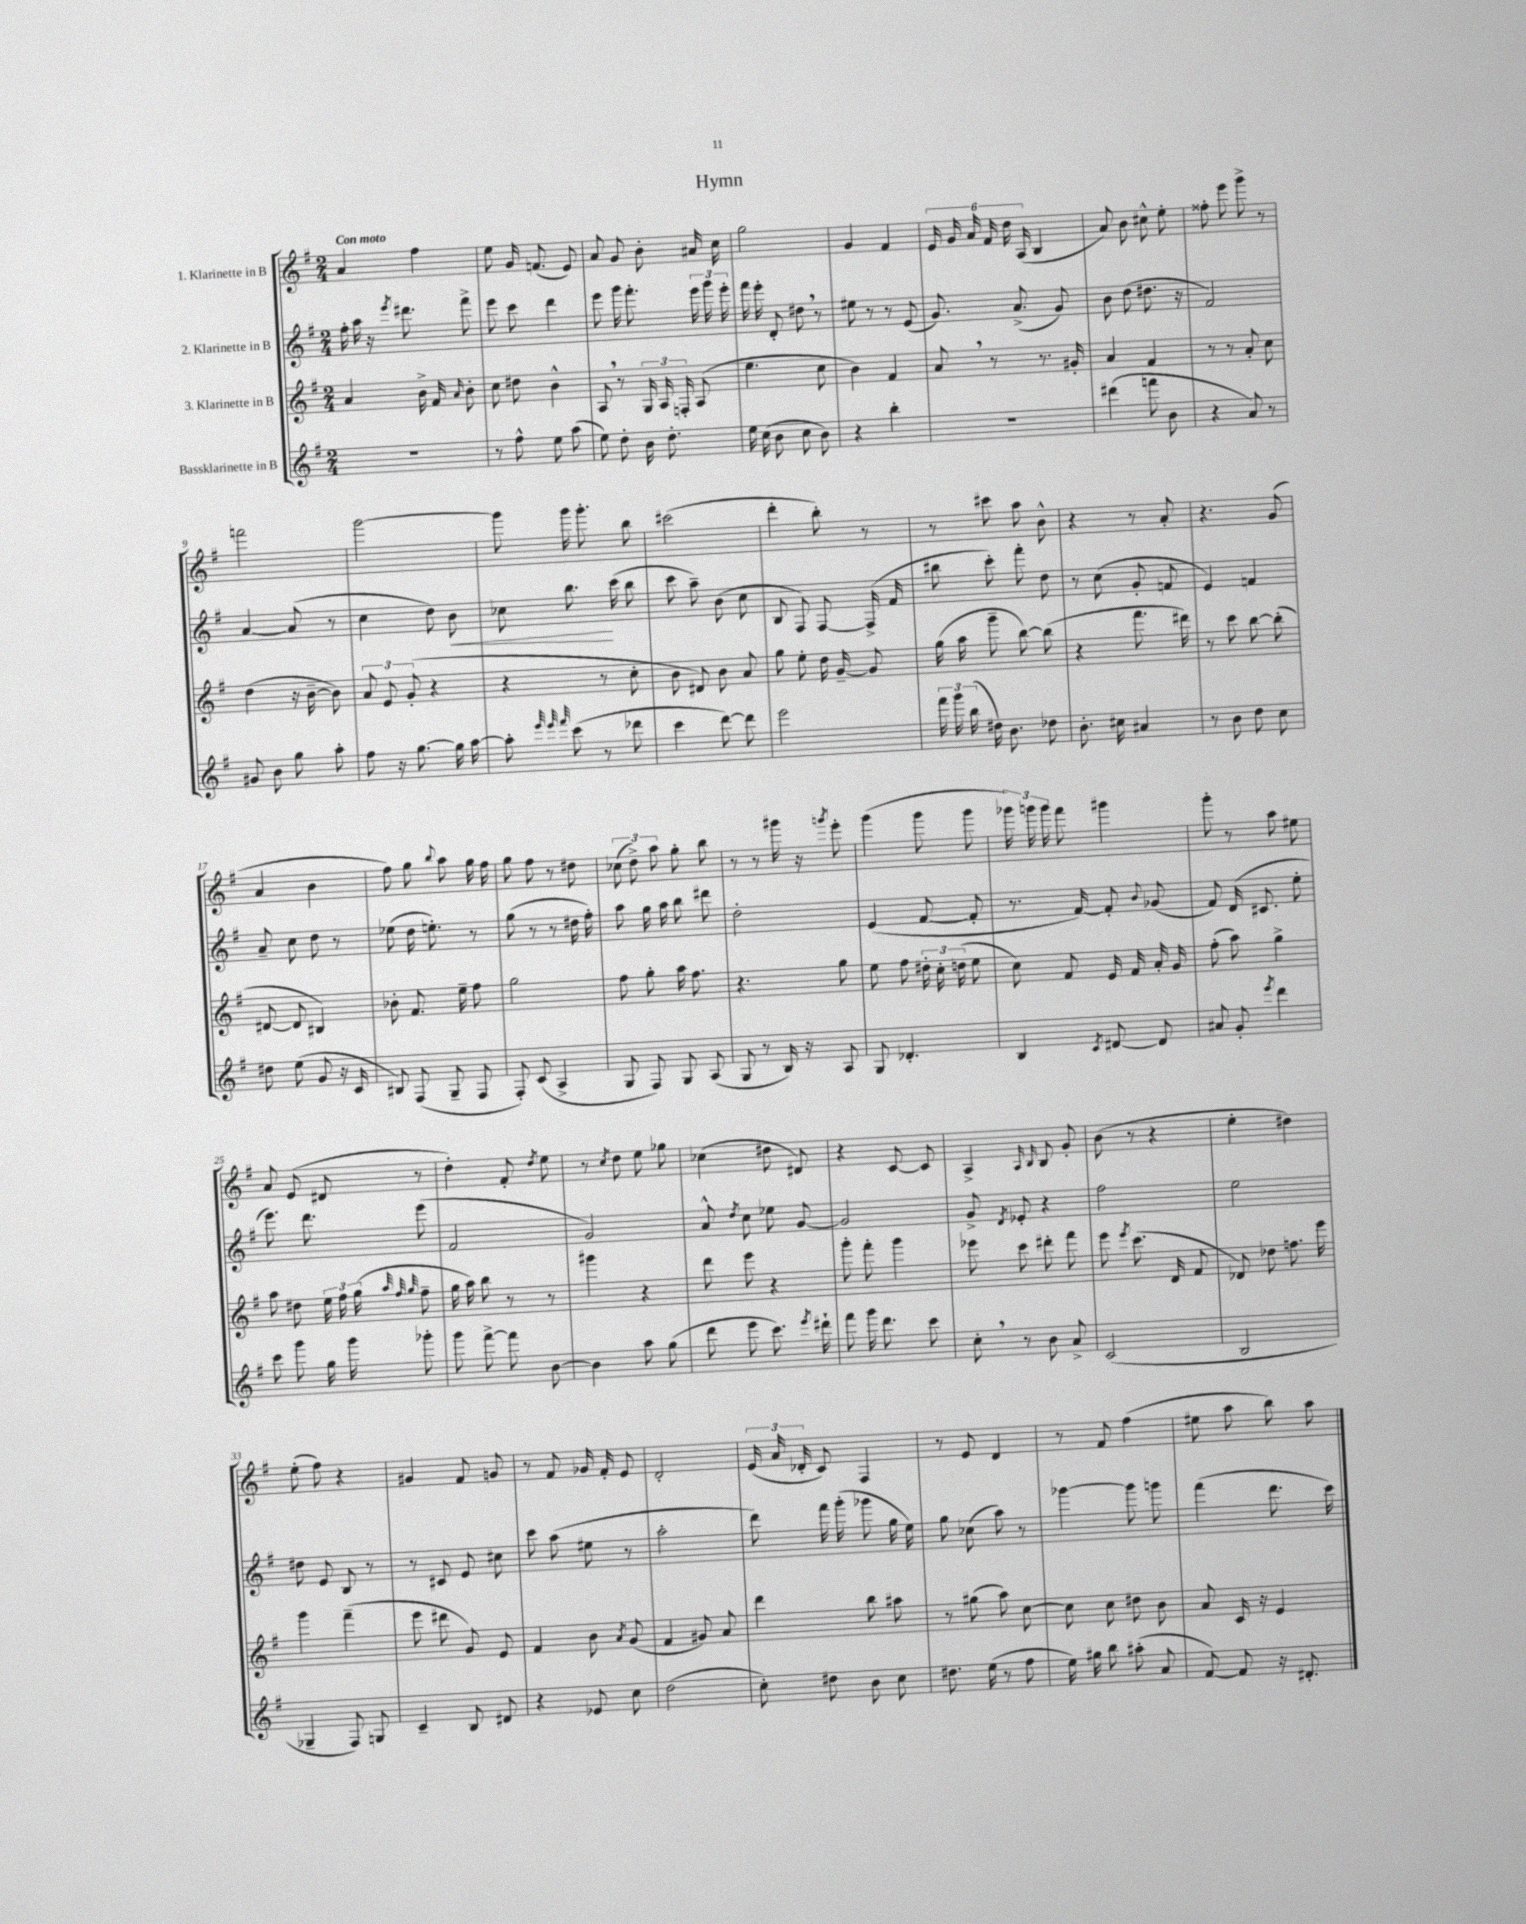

**kern	**kern	**kern	**dynam	**kern
*part4	*part3	*part2	*part2	*part1
*staff4	*staff3	*staff2	*staff2	*staff1
*I"Bassklarinette in B	*I"3. Klarinette in B	*I"2. Klarinette in B	*	*I"1. Klarinette in B
*clefG2	*clefG2	*clefG2	*	*clefG2
*k[f#]	*k[f#]	*k[f#]	*	*k[f#]
*M2/4	*M2/4	*M2/4	*	*M2/4
=1	=1	=1	=1	=1
!	!	!	!	!LO:TX:a:B:t=Con moto
2r	4a/	16ff#'\	.	4a/
.	.	16aa\	.	.
.	.	16r	.	.
.	.	8qeee/	.	.
.	.	8.ddd#X\	.	.
.	16b^\	.	.	4ff#\
.	16f#/	.	.	.
.	16qqa/	.	.	.
.	8b'\	8fff#^\	.	.
=2	=2	=2	=2	=2
8r	8cc\	8eee\	.	8ee\
8ff#^^\	8dd#X\	8ccc\	.	16g/
.	.	.	.	(8.fn/
8ee\	4b^^\	4ddd\	.	.
(8aa\	.	.	.	8e/)
=3	=3	=3	=3	=3
8ee\)	8A,/	8eee\	.	8a/
8dd'\	8r	16ggg\	.	8g/
.	.	8.fff#'\	.	.
16b\	24G/	.	.	8b'\
.	24A/	.	.	.
8.dd'\	.	.	.	.
.	24Fn'/	.	.	.
.	(8A/	24eee\	.	16a#X/
.	.	24ggg\	.	.
.	.	.	.	16cc\
.	.	24eee'\	.	.
=4	=4	=4	=4	=4
16ee\	4.ee\	16fff#\	.	2gg\
(16cc\	.	16eee'\	.	.
8b\	.	8d'/	.	.
8cc\	.	8dd#X,\	.	.
8b\)	8cc\	8r	.	.
=5	=5	=5	=5	=5
4r	4b\)	8ee#X\	.	4g/
.	.	8r	.	.
4bb'\	4f#/	8r	.	4f#/
.	.	(8e/	.	.
=6	=6	=6	=6	=6
2r	8a,/	8.g/)	.	24e/
.	.	.	.	24g/
.	.	.	.	24a/
.	8r	.	.	24f#/
.	.	.	.	24dd\
.	.	(8.a^/	.	.
.	.	.	.	(24A/
.	8.r	.	.	4B/
.	.	8g/)	.	.
.	16g#X'/	.	.	.
=7	=7	=7	=7	=7
(4ddd#X\	4a/	8b\	.	8a/)
.	.	(8dd\	.	8b\
8fffn\	4f#/	8.dd#X\	.	8cc#X^^\
8b\	.	.	.	8ee'\
.	.	16r	.	.
=8	=8	=8	=8	=8
4r	8r	2f#/)	.	8ff##X'\
.	8r	.	.	8eee\
8a/)	8a'/	.	.	8ggg^\
8r	8cc\	.	.	8r
!!LO:LB:g=z
=9	=9	=9	=9	=9
8g#X/	(4dd\	[4a/	.	2fffn\
8b\	.	.	.	.
8gg\	16r	(8a/]	.	.
.	[16b~\	.	.	.
8aa'\	8b\])	8r	.	.
=10	=10	=10	=10	=10
8ff#\	12a/	4cc\	.	[2ggg\
.	12e/	.	.	.
16r	.	.	.	.
.	(12g'/	.	.	.
[8.gg\	.	.	.	.
.	4r	8dd\)	.	.
!	!	!	!LO:HP:b	!
16gg\]	.	8b\	<	.
[16aa\	.	.	.	.
=11	=11	=11	=11	=11
8aa'\]	4r	8cc-X\	.	8ggg\]
32qqeee/	.	.	.	.
32qqeee/	.	.	.	.
32qqfff#/	.	.	.	.
(8ccc\	.	8.bb\	.	16ggg\
.	.	.	.	8.ggg'\
8r	8r	.	.	.
.	.	(16ccc\	[	.
8ddd-X\	8cc'\	8bb\	.	8bb\
=12	=12	=12	=12	=12
4ccc\	8b\	8ccc\	.	(2ccc#X\
.	8d#X/)	8aa~\)	.	.
[8ddd\)	8b\	(8b\	.	.
8ddd\]	8a/	8cc\	.	.
=13	=13	=13	=13	=13
2eee\	8gg\	8B/	.	4ddd'\
.	8ee'\	8F#/)	.	.
.	16dd\	[8F#/	.	8bb'\)
.	[16g~/	.	.	.
.	8g/]	(16F#^/]	.	8r
.	.	16f#/	.	.
=14	=14	=14	=14	=14
24fff#\	(16gg\	8bb#X\	.	8r
24ggg\	.	.	.	.
.	16aa\	.	.	.
(24bb\	.	.	.	.
16dd#X\)	8ggg~\	8ccc'\)	.	8ccc#X\
8.b\	.	.	.	.
.	[8bb\)	8fff#'\	.	8aa\
8dd-X\	(8bb\]	8dd\	.	8b^^\
=15	=15	=15	=15	=15
8.b'\	4r	8r	.	4r
.	.	(8cc\	.	.
16cc#X\	.	.	.	.
4a#X/	8.fff#\	8g'/	.	8r
.	.	8fn/	.	8a'/
.	16ddd#X\)	.	.	.
=16	=16	=16	=16	=16
8r	8r	4e/)	.	4.r
8b\	8ccc\	.	.	.
8dd\	[8bb\	4fn/	.	.
8cc\	(8bb'\]	.	.	(8g/
!!LO:LB:g=z
=17	=17	=17	=17	=17
8dd#X\	[8d#X/	8a~/	.	4a/
(8ee\	8d#/]	8cc\	.	.
8g/	4B#X/)	8dd\	.	4b\
16r	.	8r	.	.
16c/	.	.	.	.
=18	=18	=18	=18	=18
8B#X/)	8b-X'\	(8ee-X\	.	8ff#\)
(8F#/	8.f#/	16dd\	.	8gg\
.	.	8.een'\)	.	.
.	.	.	.	8qqbb/
8G~/	.	.	.	8aa\
.	16ee~\	.	.	.
8F#/	8ff#\	8r	.	16gg\
.	.	.	.	16ff#\
=19	=19	=19	=19	=19
8F#'/)	2gg\	(8gg\	.	8gg\
(8c/	.	8r	.	8ff#\
4A^/	.	8r	.	8r
.	.	16dd#X\	.	8dd#X\
.	.	16ff#'\)	.	.
=20	=20	=20	=20	=20
8G/	8ff#\	8aa\	.	(12cc-X\
.	.	.	.	12dd^\)
8F#/)	8gg'\	16gg\	.	.
.	.	.	.	12aa\
.	.	16aa\	.	.
8G/	16aa\	8bb\	.	8gg'\
.	8.ff#\	.	.	.
(8A/	.	8ddd#X\	.	8bb\
=21	=21	=21	=21	=21
8G/	4.r	2dd'\	.	8r
8r	.	.	.	8r
16B/)	.	.	.	16ggg#X\
16r	.	.	.	16r
.	.	.	.	8qgggn/
8A/	8gg\	.	.	8eee'\
=22	=22	=22	=22	=22
8G/	8ee\	(4e/	.	(4ggg\
4.d-X'/	8ff#\	.	.	.
.	24dd#X'\	[8f#/	.	8ggg\
.	24cc'\	.	.	.
.	(24ddn\	.	.	.
.	8ee\	8f#'/]	.	8ggg\
=23	=23	=23	=23	=23
4B/	8cc\)	8.r	.	24ggg-X\)
.	.	.	.	24gggn\
.	.	.	.	24ggg\
.	8f#/	.	.	8fff#\
.	.	[16f#/)	.	.
8qc/	.	.	.	.
[8d#X/	16e/	8f#'/]	.	4ggg#X\
.	16f#/	.	.	.
.	.	8qqb/	.	.
8d#/]	16a'/	(8g-X/	.	.
.	16g/	.	.	.
=24	=24	=24	=24	=24
8a#X/	(8ff#'\	8f#/)	.	8ggg'\
8g'/	8aa\)	(16d/	.	8r
.	.	8.c#X/	.	.
8qeee/	.	.	.	.
4ddd\	4gg^\	.	.	8aa\
.	.	8ee'\	.	8ee#X\
!!LO:LB:g=z
=25	=25	=25	=25	=25
8ccc\	8aa\	8.eee\)	.	8a/
8ggg\	8dd#X\	.	.	(8e/
.	.	8.ddd\	.	.
16gg\	24ee\	.	.	8d#X/
.	24ff#\	.	.	.
16ggg\	.	.	.	.
.	(24gg\	.	.	.
.	32qqaa/	.	.	.
.	32qqff#/	.	.	.
.	32qqgg/	.	.	.
8ggg-X'\	8ff#~\	(8eee\	.	8r
=26	=26	=26	=26	=26
8ggg\	16gg\	2f#/	.	4dd'\)
.	16aa\)	.	.	.
[8fff#^\	8bb\	.	.	.
8fff#\]	8r	.	.	8f#'/
.	.	.	.	8qdd/
[8b\	8r	.	.	8ee\
=27	=27	=27	=27	=27
4b\]	4ggg#X\	2g/)	.	8r
.	.	.	.	8qcc/
.	.	.	.	8dd\
8aa\	4r	.	.	8ee\
(8gg\	.	.	.	8gg-X\
=28	=28	=28	=28	=28
8ddd\	8ddd\	8a^^/	.	(4cc-X\
.	.	8qdd/	.	.
8eee\	8eee\	8cc\	.	.
8.ccc\)	4r	8ee-X\	.	8dd#X\
.	.	[8g/	.	8d#X/)
8qeee/	.	.	.	.
16ddd#X`\	.	.	.	.
=29	=29	=29	=29	=29
8fff#\	8ggg'\	2g/]	.	4r
16ggg\	8fff#'\	.	.	.
8.ddd\	.	.	.	.
.	4ggg\	.	.	[8c/
8ccc\	.	.	.	8c/]
=30	=30	=30	=30	=30
8cc',\	8eee-X\	8g^/	.	4A^/
.	.	8qd/	.	.
8r	8ccc\	8e-X'/	.	.
.	.	.	.	16qqA/
.	.	.	.	16qqB/
8b\	8ddd#X'\	4r	.	8B/
8a^/	8fff#\	.	.	8g'/
=31	=31	=31	=31	=31
(2c/	8eee\	2ff#\	.	(8b\
.	8qeee/	.	.	.
.	(8.ccc\	.	.	8r
.	.	.	.	4r
.	16d/	.	.	.
.	8f#/	.	.	.
=32	=32	=32	=32	=32
2B/	8d-X/)	2ee\	.	4ee'\
.	8dd-X\	.	.	.
.	8.ffn\	.	.	4dd#X\)
.	16eee\	.	.	.
!!LO:LB:g=z
=33	=33	=33	=33	=33
4G-X~/	4ggg\	8dd#X\	.	(8ee'\
.	.	8e/	.	8ff#\)
8F#/)	(4fff#~\	8B/	.	4r
8Gn/	.	8r	.	.
=34	=34	=34	=34	=34
4c~/	8eee\	8r	.	4g#X/
.	8ddd#X\	8c#X/	.	.
8B/	8g/)	8e/	.	8f#/
8d#X/	8e/	8cc#X\	.	8gn/
=35	=35	=35	=35	=35
4r	4f#/	8ccc\	.	8r
.	.	(8aa\	.	8f#/
8e-X/	8b\	8ee#X\	.	16g-X/
.	.	.	.	16f#'/
.	8qa/	.	.	.
8cc\	(8g/	8r	.	8e/
=36	=36	=36	=36	=36
(2dd\	4f#/	2aa'\	.	2d'/
.	8g#X/)	.	.	.
.	8a/	.	.	.
=37	=37	=37	=37	=37
8cc'\)	4ddd\	8ddd\)	.	(24e/
.	.	.	.	24a/
.	.	.	.	24d-X'/
8dd#X\	.	16fff#\	.	8c/)
.	.	(16ggg'\	.	.
8b\	8bb\	8ggg-X\	.	4F#/
8cc\	8aa#X\	16gg\	.	.
.	.	16ee\)	.	.
=38	=38	=38	=38	=38
8.dd#X\	8r	8gg\	.	8r
.	(8gg#X\	(8cc-X\	.	8e/
(16ee\	.	.	.	.
8r	8aa\)	8aa\)	.	4d/
8ff#\	[8cc\	8r	.	.
=39	=39	=39	=39	=39
16ee\)	8cc\]	[4ggg-X\	.	8r
16gg#X\	.	.	.	.
8bb\	8cc\	.	.	8f#/
(8aa#X'\	8dd#X\	8ggg-\]	.	(4ff#\
8a/	8b\	8gggn\	.	.
=40	=40	=40	=40	=40
[8f#/)	8a/	(4fff#\	.	8ee#X\
8f#/]	16c/	.	.	8aa\
.	16r	.	.	.
16r	4e/	8.ddd\	.	8bb\)
8.d#X'/	.	.	.	.
.	.	.	.	8aa\
.	.	16ccc\)	.	.
==	==	==	==	==
*-	*-	*-	*-	*-
